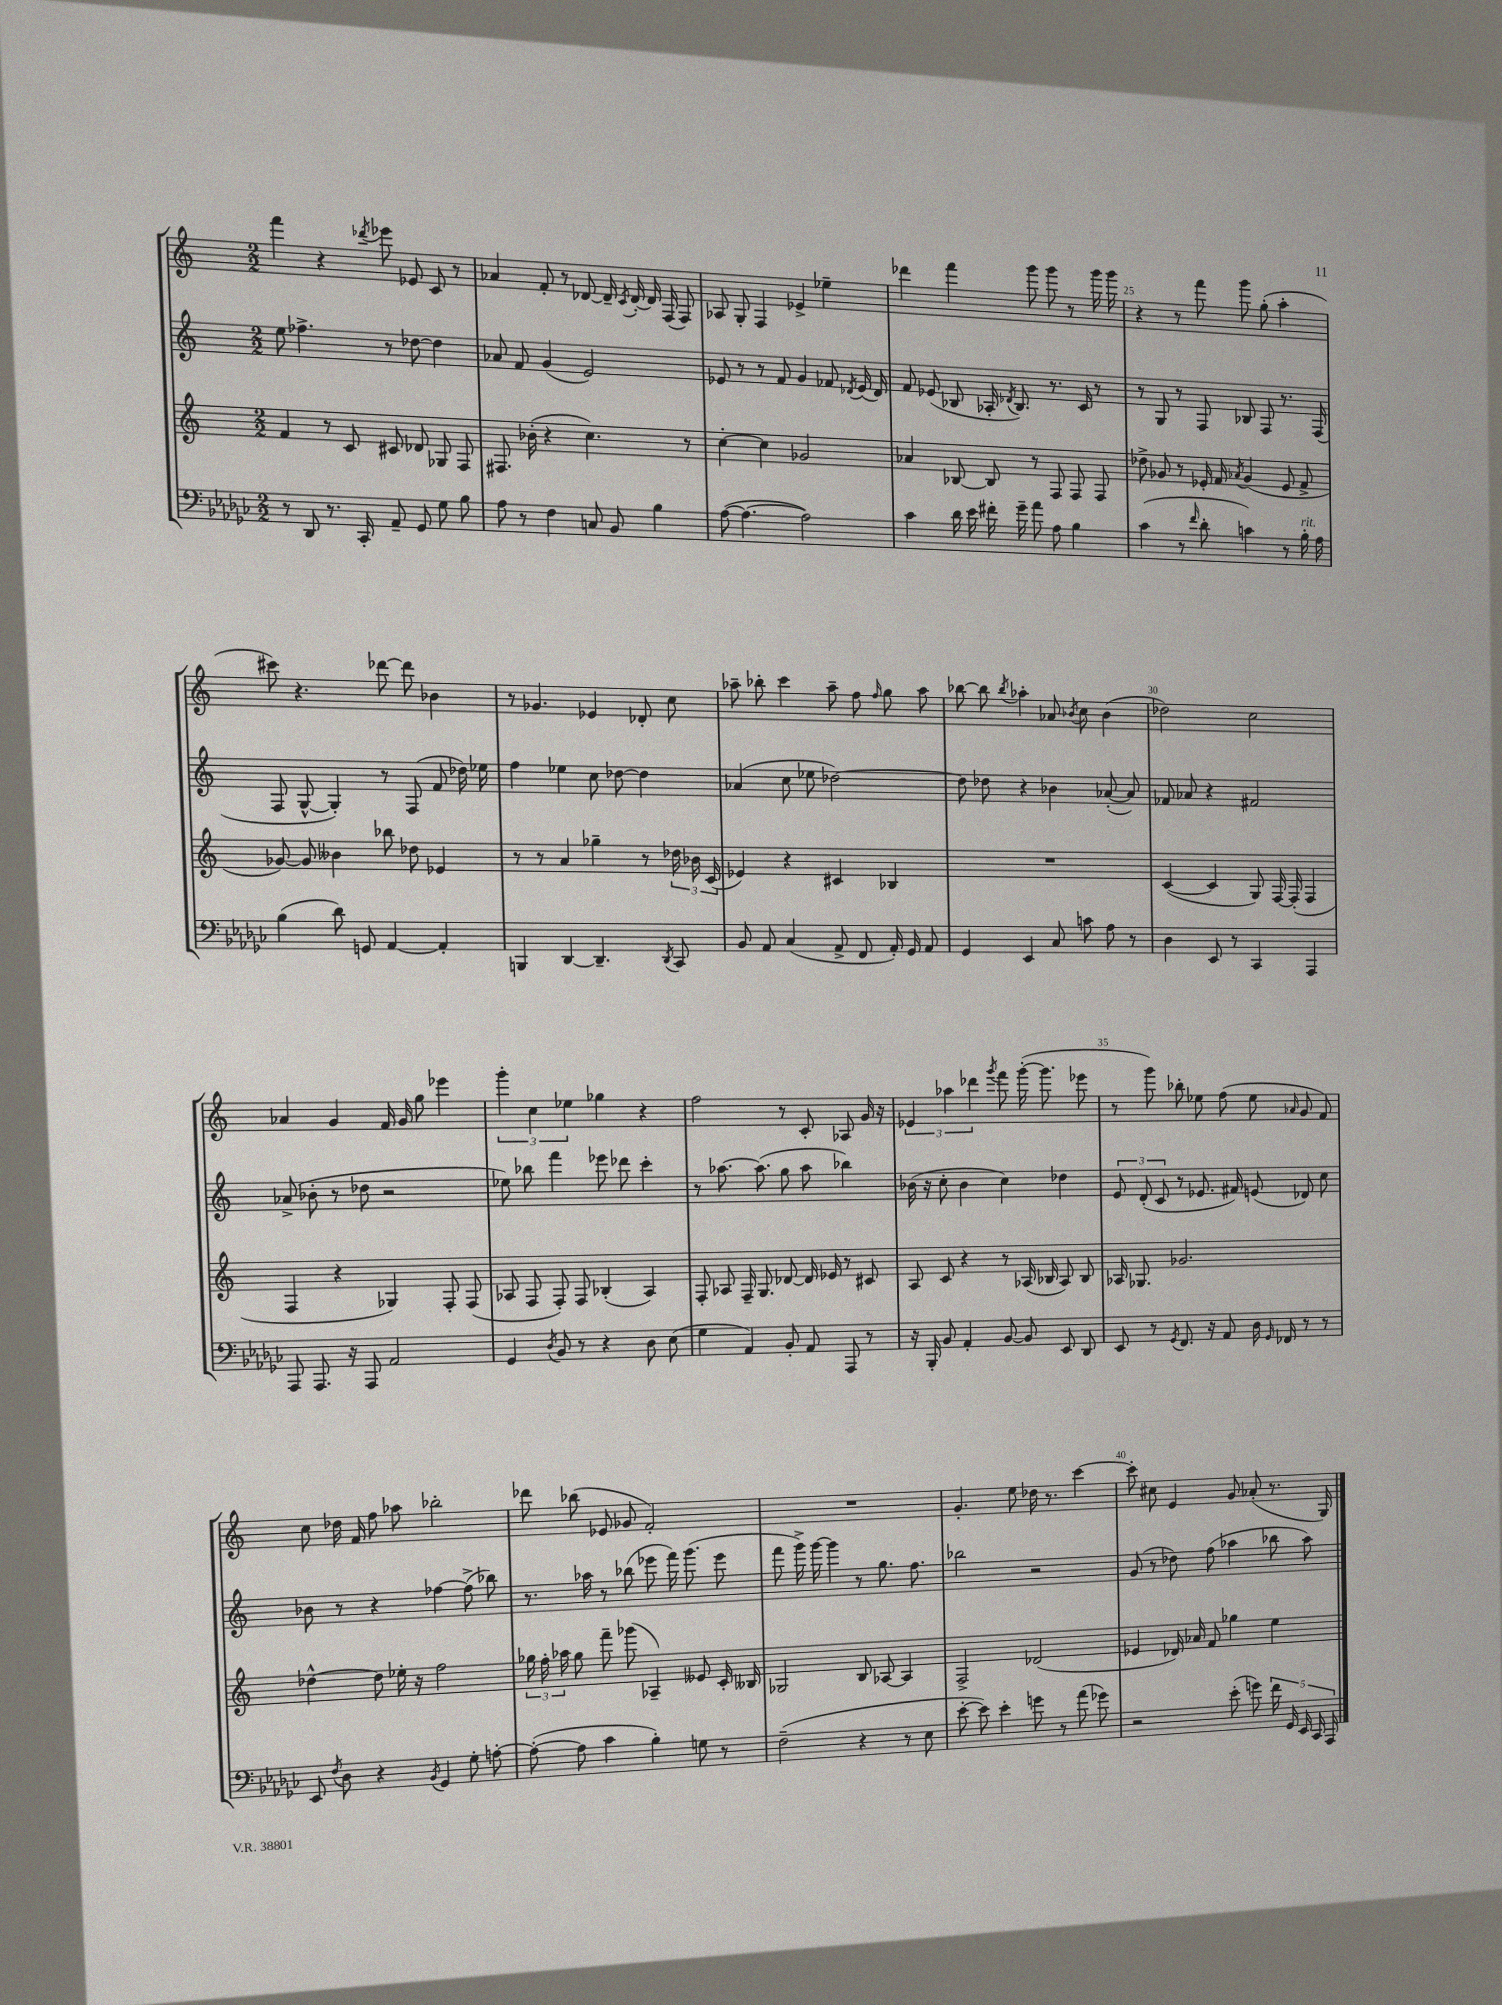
<<
\new StaffGroup <<
\new Staff = "s0" {
    \clef treble \key c \major \numericTimeSignature \time 2/2
    \autoBeamOff f'''4 r4 \acciaccatura { des'''8 } ees'''8 ees'8 c'8 r8 |
    aes'4 f'8-. r8 des'8~ des'16-- \acciaccatura { c'8 } des'16~-. des'16 f16( f8) |
    aes8 g8-. f4 ees'4-> ees''4-- |
    des'''4 f'''4 g'''8 g'''8 r8 g'''16 g'''16 |
    r4 r8 f'''8 g'''8 g''8-.( a''4-. |
    cis'''8) r4. des'''8~ des'''8 bes'4 |
    r8 ges'4. ees'4 des'8-. c''8 |
    aes''8-- bes''8-. c'''4 aes''8-- f''8 \grace { f''16 } g''8 aes''8 |
    bes''8~ bes''8 \acciaccatura { bes''8 } aes''4-. aes'8 \acciaccatura { bes'8 } c''8 bes'4( |
    des''2) c''2 |
    aes'4 g'4 f'16 g'16 g''8 ees'''4 |
    \tuplet 3/2 { g'''4-. c''4 ees''4 } ges''4 r4 |
    f''2 r8 c'8-. aes8 g'16 r16 |
    \tuplet 3/2 { ees'4 aes''4 des'''4 } \acciaccatura { g'''8 } f'''8 g'''16~-.( g'''8. ees'''8 |
    r8 g'''8) bes''8-. ees''8 f''8( ees''8 \grace { aes'16 } g'8 f'8) |
    c''8 des''16 f'16 f''8 aes''8 bes''2-. |
    des'''8 bes''8( ees'8 ges'8 f'2-.) |
    R1 |
    g'4.-. e''8 des''16 r8. c'''4~ |
    c'''8-. cis''8 e'4 g'8 aes'8-.( r8. g16) \bar "|." |
}
\new Staff = "s1" {
    \clef treble \key c \major \numericTimeSignature \time 2/2
    \autoBeamOff e''8 fes''4.-> r8 des''8~ des''4 |
    aes'8 f'8 g'4( e'2) |
    ees'8 r8 r8 f'8 g'4 fes'8 \acciaccatura { des'8 } ees'16( des'16) |
    f'8 ees'8( bes8 aes16-. \acciaccatura { des'8 } bes8.) r8. c'16 r8 |
    r8 g8 r8 f8 bes8 f8 r8. f16( |
    f8 g8~-^ g4-.) r8 f8( f'8 des''16) ees''16 |
    f''4 ees''4 c''8 des''8~ des''4 |
    aes'4( c''8 ees''8 des''2~) |
    des''8 des''8 r4 bes'4 aes'8~-.( aes'8) |
    fes'8 aes'8 r4 fis'2 |
    aes'8->( bes'8-. r8 des''8 r2 |
    ees''8) bes''8 f'''4 ees'''8 des'''8 c'''4-. |
    r8 aes''8.~ aes''8.( g''8 aes''8 bes''4) |
    bes'16( r16 c''8-. bes'4 c''4) des''4 |
    \tuplet 3/2 { e'8 d'8-.( c'8 } r8 ees'8. fis'16) e'8( des'8) c''8 |
    bes'8 r8 r4 fes''4~ fes''8->( bes''8) |
    r8. aes''16 r8 bes''8( ees'''8 f'''16) g'''8.( ees'''8 |
    f'''8 g'''16->) g'''16~ g'''4 r8 g''8. f''8. |
    bes''2 r2 |
    g'8( r8 des''8) f''8( aes''4 bes''8 aes''8) \bar "|." |
}
\new Staff = "s2" {
    \clef treble \key c \major \numericTimeSignature \time 2/2
    \autoBeamOff f'4 r8 c'8 cis'8 des'8 ges8 f8 |
    fis8. bes'16-.( r4 c''4.) r8 |
    c''4~-. c''4 ges'2 |
    aes'4 bes8~ bes8 r8 f8 f8 f8 |
    des''8-> ges'8 r8 ees'16-. f'16 \acciaccatura { aes'8 } ges'4( ees'8 f'8-> |
    ges'8~) ges'8 beses'4 bes''8 des''8 ees'4 |
    r8 r8 a'4 ges''4-- r8 \tuplet 3/2 { des''16 bes'16 c'16( } |
    ees'4) r4 cis'4 bes4 |
    R1 |
    c'4~( c'4 g8) f16~ f16-.( f4 |
    f4 r4 ges4) f8-. f8( |
    aes8 f8 f8-.) f8 bes4-.( aes4) |
    f8-. aes8 f16-- g8. des'8~ des'16 ees'16 r8 cis'8 |
    a8 c'8 r4 r8 aes16( bes16 aes8) bes8 |
    aes16 ges8. ges'2. |
    des''4~-^ des''8 ees''16-. r16 f''2 |
    \tuplet 3/2 { ges''16 f''16-. aes''16 } ges''8 f'''8-- ges'''8( aes4--) eeses'8 c'16-. beses16 |
    ges2 b8 aes8~ aes4 |
    f2-> des'2( |
    ees'4 des'16) aes'16 f'8 ges''4 e''4 \bar "|." |
}
\new Staff = "s3" {
    \clef bass \key ges \major \numericTimeSignature \time 2/2
    \autoBeamOff r8 des,8 r8. ces,16-. aes,8-- ges,8 ges8 bes8 |
    aes8 r8 f4 c8 bes,8 bes4 |
    aes8~( aes4.~ aes2) |
    ces'4 des'16 ees'16 fis'16-. ges'16-- aes'8 aes8 bes4 |
    ces'4( r8 \grace { f'16 } des'8-. c'4) r8 bes16-.^\markup { \italic "rit." } aes16 |
    bes4( des'8) g,8 aes,4~ aes,4-. |
    b,,4 des,4~ des,4.-- \acciaccatura { des,8 } ces,8 |
    bes,8 aes,8 ces4( aes,8-> f,8 aes,16-.) ges,16 aes,8 |
    ges,4 ees,4 ces8 c'8 aes8 r8 |
    des4 ees,8 r8 ces,4 aes,,4 |
    aes,,8 aes,,8. r16 aes,,8 aes,2 |
    ges,4 \acciaccatura { des8 } bes,8 r8 r4 des8 ees8( |
    ges4 aes,4) bes,8-. aes,8 aes,,8 r8 |
    r16 bes,,16-. bes,8 aes,4-. bes,8~ bes,8 ees,8 des,8 |
    ees,8 r8 \acciaccatura { ges,8 } f,8. r16 aes,8 des16 \grace { ges,16 } fes,16 r8 r8 |
    ees,8 \acciaccatura { f8 } des8 r4 \acciaccatura { bes,8 } ges,4 ges8-. a8~-. |
    a8~-.( a8 ces'4 bes4-.) g8 r8 |
    f2--( r4 r8 ees8 |
    ees'8~-. ees'8) ees'4-. g'8 r8 aes'8( ges'8) |
    r2 ees'8-.( g'8) \tuplet 5/4 { f'16 ges,16 ees,16 ces,16 aes,,16 } \bar "|." |
}
>>
>>
\layout { \context { \Score currentBarNumber = #21 \override BarNumber.break-visibility = ##(#f #t #t) barNumberVisibility = #(every-nth-bar-number-visible 5) } }
